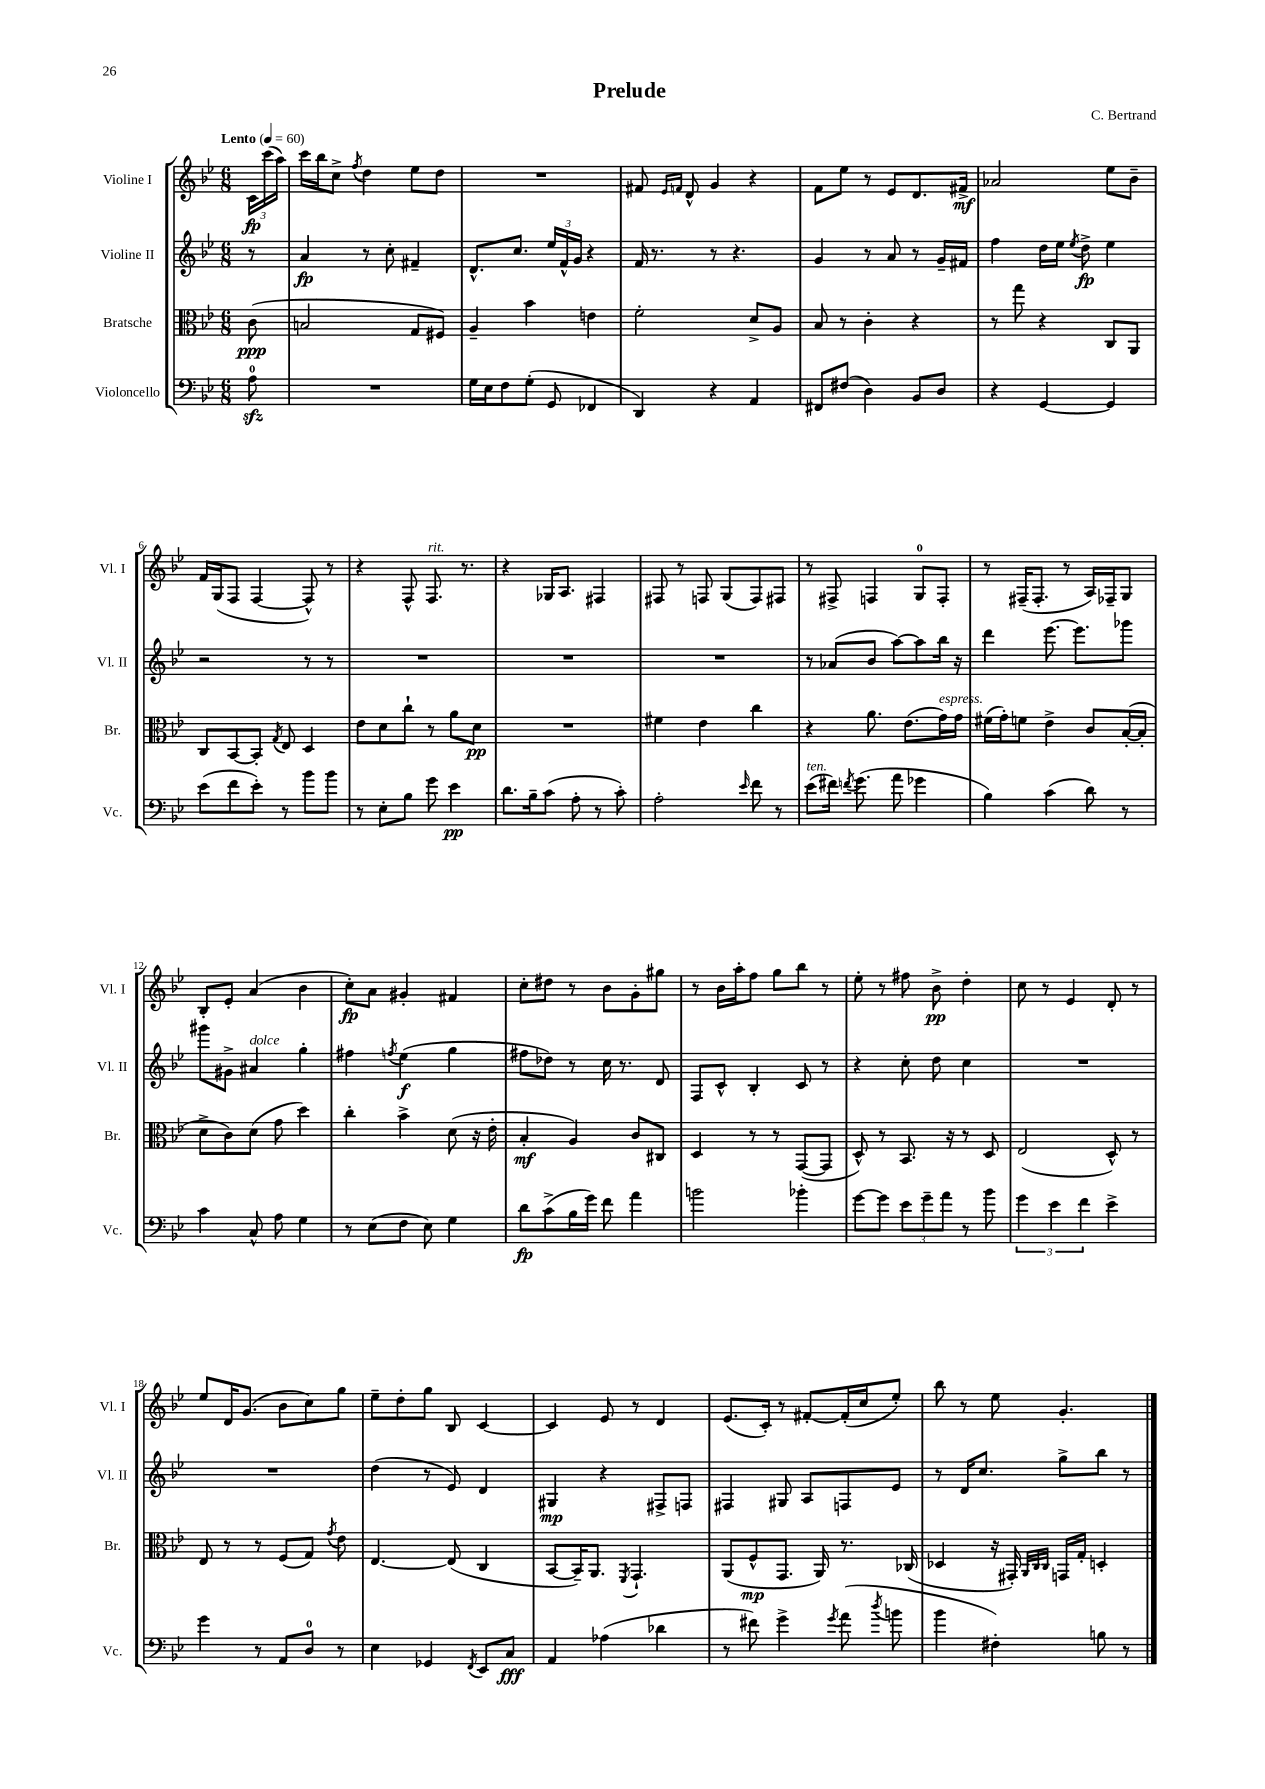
\header { title = "Prelude" composer = "C. Bertrand" }
<<
\new StaffGroup <<
\new Staff = "s0" \with { instrumentName = "Violine I" shortInstrumentName = "Vl. I" } {
    \clef treble \key bes \major \numericTimeSignature \time 6/8 \partial 8 \tempo "Lento" 4 = 60
    \autoBeamOff \tuplet 3/2 { c'16[\fp c'''16( a''16]) } |
    c'''16[ bes''16 c''8]-> \acciaccatura { f''8 } d''4 ees''8[ d''8] |
    R2. |
    fis'8 \grace { ees'16[ f'16] } d'8-^ g'4 r4 |
    f'8[ ees''8] r8 ees'8[ d'8. fis'16]->\mf |
    aes'2 ees''8[ bes'8]-- |
    f'16[ g16( f8] f4~ f8-^) r8 |
    r4 f8-^ f8.^\markup { \italic "rit." } r8. |
    r4 ges16[ a8.] fis4 |
    fis8 r8 f8 g8[( f8) fis8] |
    r8 fis8-> f4 g8[-0 f8]-. |
    r8 fis16[--( fis8.]-. r8 a16[) fes16-- g8] |
    bes8[-. ees'8]-. a'4( bes'4 |
    c''8[-.\fp) a'8] gis'4-. fis'4 |
    c''8[-. dis''8] r8 bes'8[ g'8-. gis''8] |
    r8 bes'16[ a''16-. f''8] g''8[ bes''8] r8 |
    ees''8-. r8 fis''8 bes'8->\pp d''4-. |
    c''8 r8 ees'4 d'8-. r8 |
    ees''8[ d'16 g'8.]( bes'8[ c''8) g''8] |
    ees''8[-- d''8-. g''8] bes8 c'4~ |
    c'4 ees'8 r8 d'4 |
    ees'8.[( c'16]-.) r8 fis'8[~-. fis'16-.( c''16 ees''8]-.) |
    bes''8 r8 ees''8 g'4.-. \bar "|." |
}
\new Staff = "s1" \with { instrumentName = "Violine II" shortInstrumentName = "Vl. II" } {
    \clef treble \key bes \major \numericTimeSignature \time 6/8 \partial 8
    \autoBeamOff r8 |
    a'4\fp r8 c''8-. fis'4-- |
    d'8.[-^ c''8.] \tuplet 3/2 { ees''16[ f'16-^ g'16] } r4 |
    f'16 r8. r8 r4. |
    g'4 r8 a'8 r8 g'16[-- fis'16] |
    f''4 d''16[ ees''16] \acciaccatura { ees''8 } d''8->\fp ees''4 |
    r2 r8 r8 |
    R2. |
    R2. |
    R2. |
    r8 aes'8[( bes'8] a''8[~) a''8 bes''16] r16 |
    d'''4 ees'''8.~ ees'''8.[ ges'''8] |
    gis'''8[ gis'8]-> ais'4^\markup { \italic "dolce" } g''4-. |
    fis''4 \acciaccatura { f''8 } ees''4\f( g''4 |
    fis''8[ des''8]) r8 c''16 r8. d'8 |
    f8[ c'8]-^ bes4-. c'8 r8 |
    r4 c''8-. d''8 c''4 |
    R2. |
    R2. |
    d''4( r8 ees'8) d'4 |
    gis4\mp r4 fis8[-> f8] |
    fis4 gis8 a8[ f8 ees'8] |
    r8 d'16[ c''8.] g''8[-> bes''8] r8 \bar "|." |
}
\new Staff = "s2" \with { instrumentName = "Bratsche" shortInstrumentName = "Br." } {
    \clef alto \key bes \major \numericTimeSignature \time 6/8 \partial 8
    \autoBeamOff c'8\ppp( |
    b2 g8[ fis8]) |
    a4-- bes'4 e'4 |
    f'2-. d'8[-> a8] |
    bes8 r8 c'4-. r4 |
    r8 g''8 r4 c8[ a,8] |
    c8[ bes,8~ bes,8]-. \acciaccatura { g8 } ees8 d4 |
    ees'8[ d'8 c''8]-! r8 a'8[ d'8]\pp |
    R2. |
    fis'4 ees'4 c''4 |
    r4 a'8. ees'8.[( g'16^\markup { \italic "espress." }) g'16] |
    fis'16[( g'16-.) f'8] ees'4-> c'8[ bes16~-.( bes16]-. |
    d'8[-> c'8) d'8]( g'8 d''4) |
    c''4-. bes'4-> d'8( r16 ees'16-. |
    bes4-.\mf a4) c'8[ cis8] |
    d4 r8 r8 g,8[~( g,8] |
    d8-^) r8 bes,8. r16 r8 d8 |
    ees2( d8-^) r8 |
    ees8 r8 r8 f8[( g8]) \acciaccatura { g'8 } ees'8 |
    ees4.~ ees8( c4 |
    bes,8[~ bes,16--) a,8.] \acciaccatura { f,8 } g,4.-! |
    a,8[( f8-^\mp g,8.] a,16) r8. ces16( |
    des4 r16 gis,16-.) \grace { a,32[ c32 c32] } g,16[ g16]-. d4-. \bar "|." |
}
\new Staff = "s3" \with { instrumentName = "Violoncello" shortInstrumentName = "Vc." } {
    \clef bass \key bes \major \numericTimeSignature \time 6/8 \partial 8
    \autoBeamOff a8-0\sfz |
    R2. |
    g16[ ees16 f8 g8]-.( g,8 fes,4 |
    d,4) r4 a,4 |
    fis,8[ fis8]( d4) bes,8[ d8] |
    r4 g,4~ g,4 |
    ees'8[( f'8 ees'8]-.) r8 bes'8[ bes'8] |
    r8 ees8[-. bes8] g'8 ees'4\pp |
    d'8.[ bes16-- c'8]( a8-. r8 c'8-.) |
    a2-. \grace { ees'16 } f'8 r8 |
    ees'8[^\markup { \italic "ten." }( fis'16]) \acciaccatura { f'8 } g'8.( a'8 ges'4 |
    bes4) c'4( d'8) r8 |
    c'4 c8-^ a8 g4 |
    r8 ees8[( f8] ees8) g4 |
    d'8[\fp c'8->( bes16 g'16]) f'8 a'4 |
    b'2 bes'4-. |
    g'8[~ g'8] \tuplet 3/2 { ees'8[ g'8-- a'8] } r8 bes'8 |
    \tuplet 3/2 { g'4 ees'4 f'4 } ees'4-> |
    g'4 r8 a,8[ d8]-0 r8 |
    ees4 ges,4 \acciaccatura { f,8 } ees,8[ c8]\fff |
    a,4 aes4( des'4 |
    r8 fis'8) g'4-> \acciaccatura { g'8 } a'8( \acciaccatura { d''8 } b'8 |
    bes'4 fis4-.) b8 r8 \bar "|." |
}
>>
>>
